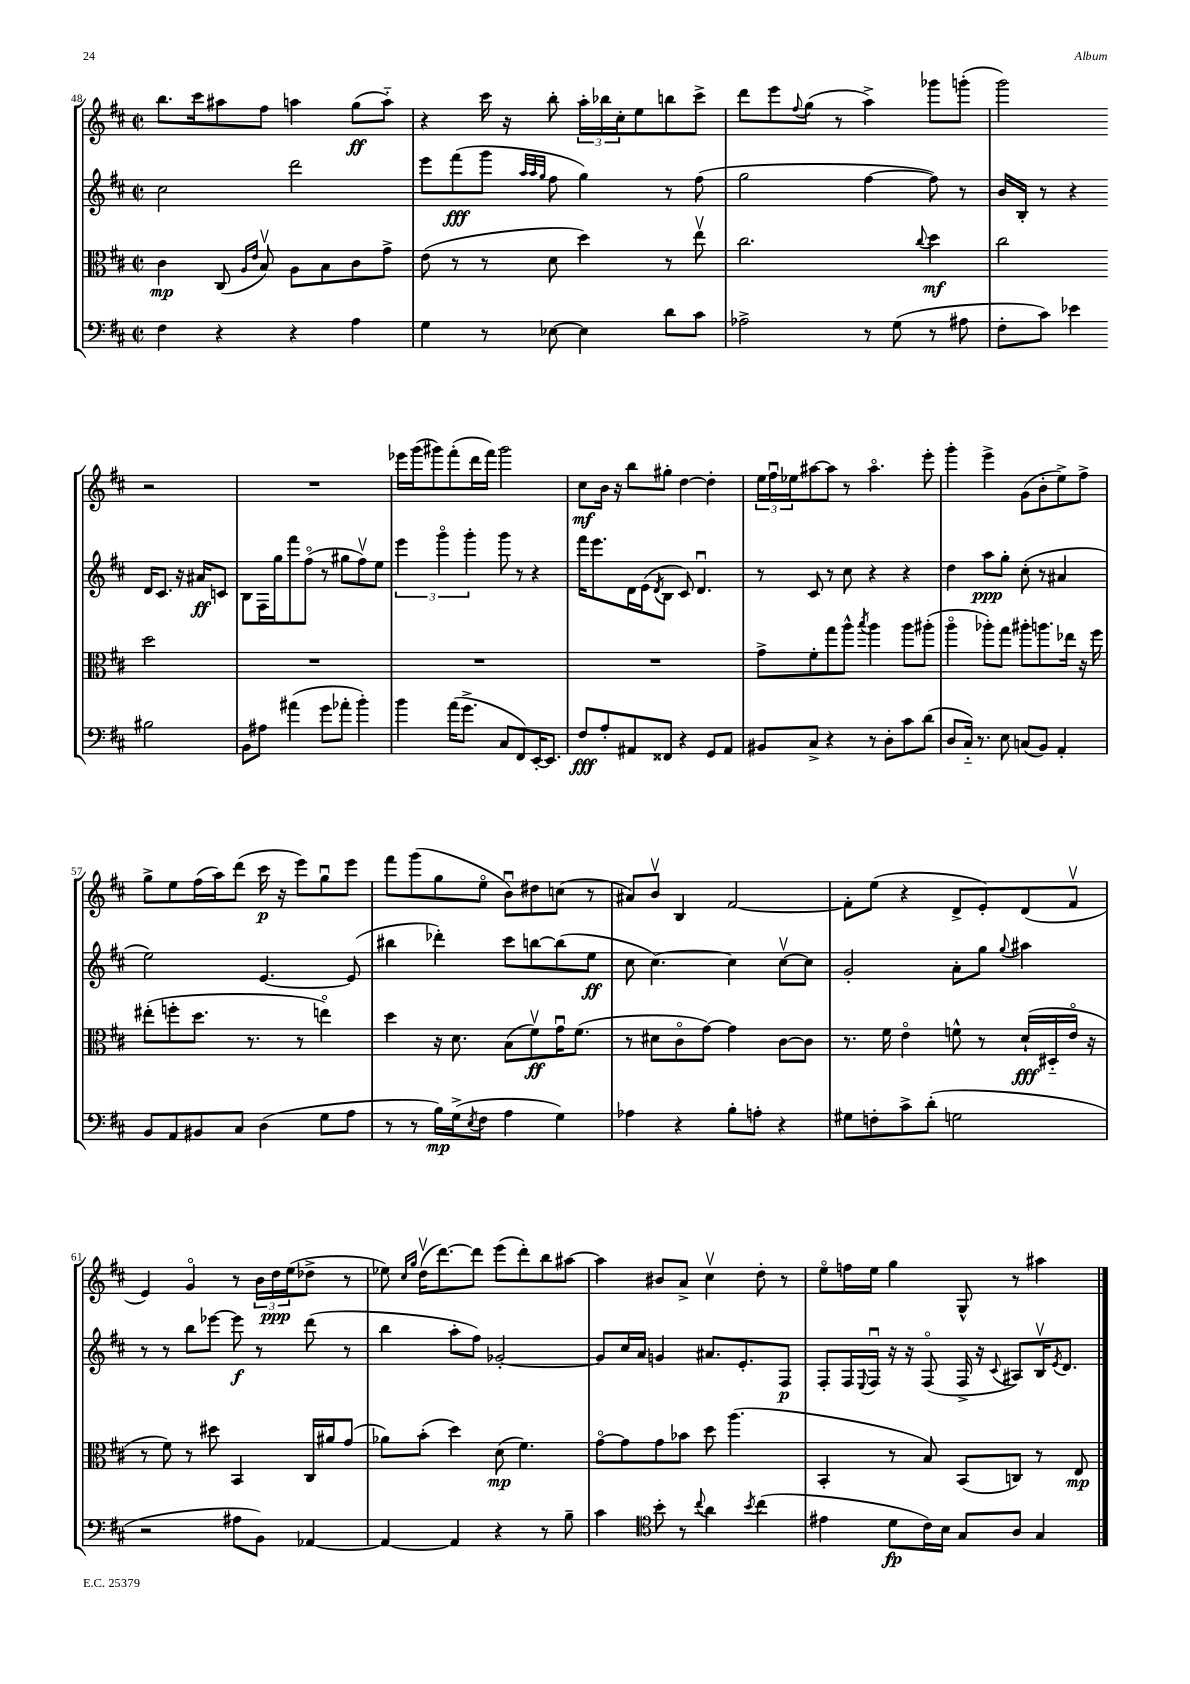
<<
\new StaffGroup <<
\new Staff = "s0" {
    \clef treble \key d \major \defaultTimeSignature \time 2/2
    b''8. cis'''16 ais''8 fis''8 a''4 g''8\ff( a''8-_) |
    r4 cis'''16 r16 b''8-. \tuplet 3/2 { a''16-. bes''16 cis''16-. } e''8 b''8 cis'''8-> |
    d'''8 e'''8 \appoggiatura { fis''8 } g''8( r8 a''4->) ges'''8 g'''8-.( |
    g'''2) r2 |
    R1 |
    ees'''16 g'''16( gis'''8) fis'''8-.( d'''16 fis'''16) gis'''2 |
    cis''8\mf b'16 r16 b''8 gis''8-. d''4~ d''4-. |
    \tuplet 3/2 { e''16 fis''16\downbow ees''16 } ais''8~ ais''8 r8 ais''4.\flageolet e'''8-. |
    g'''4-. e'''4-> g'8( b'8-. e''8->) fis''8-> |
    g''8-> e''8 fis''16( a''16) d'''8( cis'''16\p r16 e'''8) g''8\downbow e'''8 |
    fis'''8 g'''8( g''8 e''8\flageolet b'8\downbow) dis''8 c''8( r8 |
    ais'8) b'8\upbow b4 fis'2~ |
    fis'8-. e''8( r4 d'8-> e'8-.) d'8( fis'8\upbow |
    e'4) g'4\flageolet r8 \tuplet 3/2 { b'16 d''16\ppp e''16( } des''8-> r8 |
    ees''8) \grace { cis''16 g''16 } d''16\upbow( d'''8.~) d'''8 e'''8( d'''8-.) b''8 ais''8~ |
    ais''4 bis'8 a'8-> cis''4\upbow d''8-. r8 |
    e''8\flageolet f''16 e''16 g''4 g8-^ r8 ais''4 \bar "|." |
}
\new Staff = "s1" {
    \clef treble \key d \major \defaultTimeSignature \time 2/2
    cis''2 d'''2 |
    e'''8 fis'''8\fff( g'''8 \grace { a''32 a''32 g''32 } fis''8 g''4) r8 fis''8( |
    g''2 fis''4~ fis''8) r8 |
    b'16 b16-. r8 r4 d'16 cis'8. r16 ais'16\ff c'8 |
    b8 fis16 g''16 fis'''8 fis''8\flageolet( r8 gis''8 fis''8\upbow) e''8 |
    \tuplet 3/2 { e'''4 g'''4\flageolet g'''4-. } g'''8 r8 r4 |
    fis'''16 e'''8. d'16 e'16( \acciaccatura { d'8 } b8 cis'8) d'4.\downbow |
    r8 cis'8 r8 cis''8 r4 r4 |
    d''4 a''8\ppp g''8-. cis''8-.( r8 ais'4 |
    e''2) e'4.~ e'8( |
    bis''4 des'''4-.) cis'''8 b''8~ b''8( e''8\ff |
    cis''8 cis''4.~) cis''4 cis''8~\upbow cis''8 |
    g'2-. a'8-. g''8 \appoggiatura { g''8 } ais''4 |
    r8 r8 b''8 ees'''8~ ees'''8\f r8 d'''8( r8 |
    b''4 a''8-. fis''8) ges'2~-. |
    ges'8 cis''16 a'16 g'4 ais'8. e'8.-. fis8\p |
    fis8-. fis16 \appoggiatura { e8 } fis16\downbow r16 r16 fis8\flageolet( fis16-> r16 \appoggiatura { cis'8 } ais8) b16\upbow \acciaccatura { e'8 } d'8. \bar "|." |
}
\new Staff = "s2" {
    \clef alto \key d \major \defaultTimeSignature \time 2/2
    cis'4\mp cis8( \grace { a16 e'16 } b8\upbow) a8 b8 cis'8 g'8-> |
    e'8( r8 r8 d'8 d''4) r8 e''8\upbow |
    cis''2. \appoggiatura { cis''8 } d''4\mf |
    cis''2 d''2 |
    R1 |
    R1 |
    R1 |
    g'8-> fis'8-. g''8 a''8-^ \acciaccatura { b''8 } a''4 a''8 ais''8-.( |
    a''4\flageolet aes''8-.) g''8 ais''8-. a''8. ees''16 r16 fis''16 |
    eis''8-.( f''8-. d''8. r8. r8 e''4\flageolet) |
    d''4 r16 d'8. b8( fis'8\upbow\ff) g'16\downbow fis'8.( |
    r8 dis'8 cis'8\flageolet g'8~) g'4 cis'8~ cis'8 |
    r8. fis'16 e'4\flageolet f'8-^ r8 d'16-!\fff( dis16-_ e'16\flageolet r16 |
    r8 fis'8) r8 dis''8 b,4 cis16 ais'16 g'8( |
    aes'8) b'8-.( d''4) d'8\mp( fis'4.) |
    g'8~\flageolet g'8 g'8 bes'8 d''8 a''4.( |
    b,4-. r8 b8) b,8( c8) r8 e8\mp \bar "|." |
}
\new Staff = "s3" {
    \clef bass \key d \major \defaultTimeSignature \time 2/2
    fis4 r4 r4 a4 |
    g4 r8 ees8~ ees4 d'8 cis'8 |
    aes2-> r8 g8( r8 ais8 |
    fis8-. cis'8) ees'4 bis2 |
    b,8 ais8 ais'4( g'8 aes'8-. b'4-.) |
    b'4 a'16( g'8.-> cis8 fis,8) e,16~-. e,8. |
    fis8\fff a8-. ais,8 fisis,8 r4 g,8 ais,8 |
    bis,8 cis8-> r4 r8 d8-. cis'8 d'8( |
    d8 cis16-_) r8. e8 c8( b,8) a,4-. |
    b,8 a,8 bis,8 cis8 d4( g8 a8 |
    r8 r8 b16\mp) g16->( \acciaccatura { e8 } fis8 a4 g4) |
    aes4 r4 b8-. a8-. r4 |
    gis8 f8-. cis'8-> d'8-.( g2 |
    r2 ais8 b,8) aes,4~ |
    aes,4~ aes,4 r4 r8 b8-- |
    cis'4 \clef tenor b'8-. r8 \appoggiatura { cis''8 } a'4 \acciaccatura { b'8 } cis''4( |
    eis'4 d'8\fp cis'16) b16 g8 a8 g4 \bar "|." |
}
>>
>>
\layout { \context { \Score currentBarNumber = #48 } }
